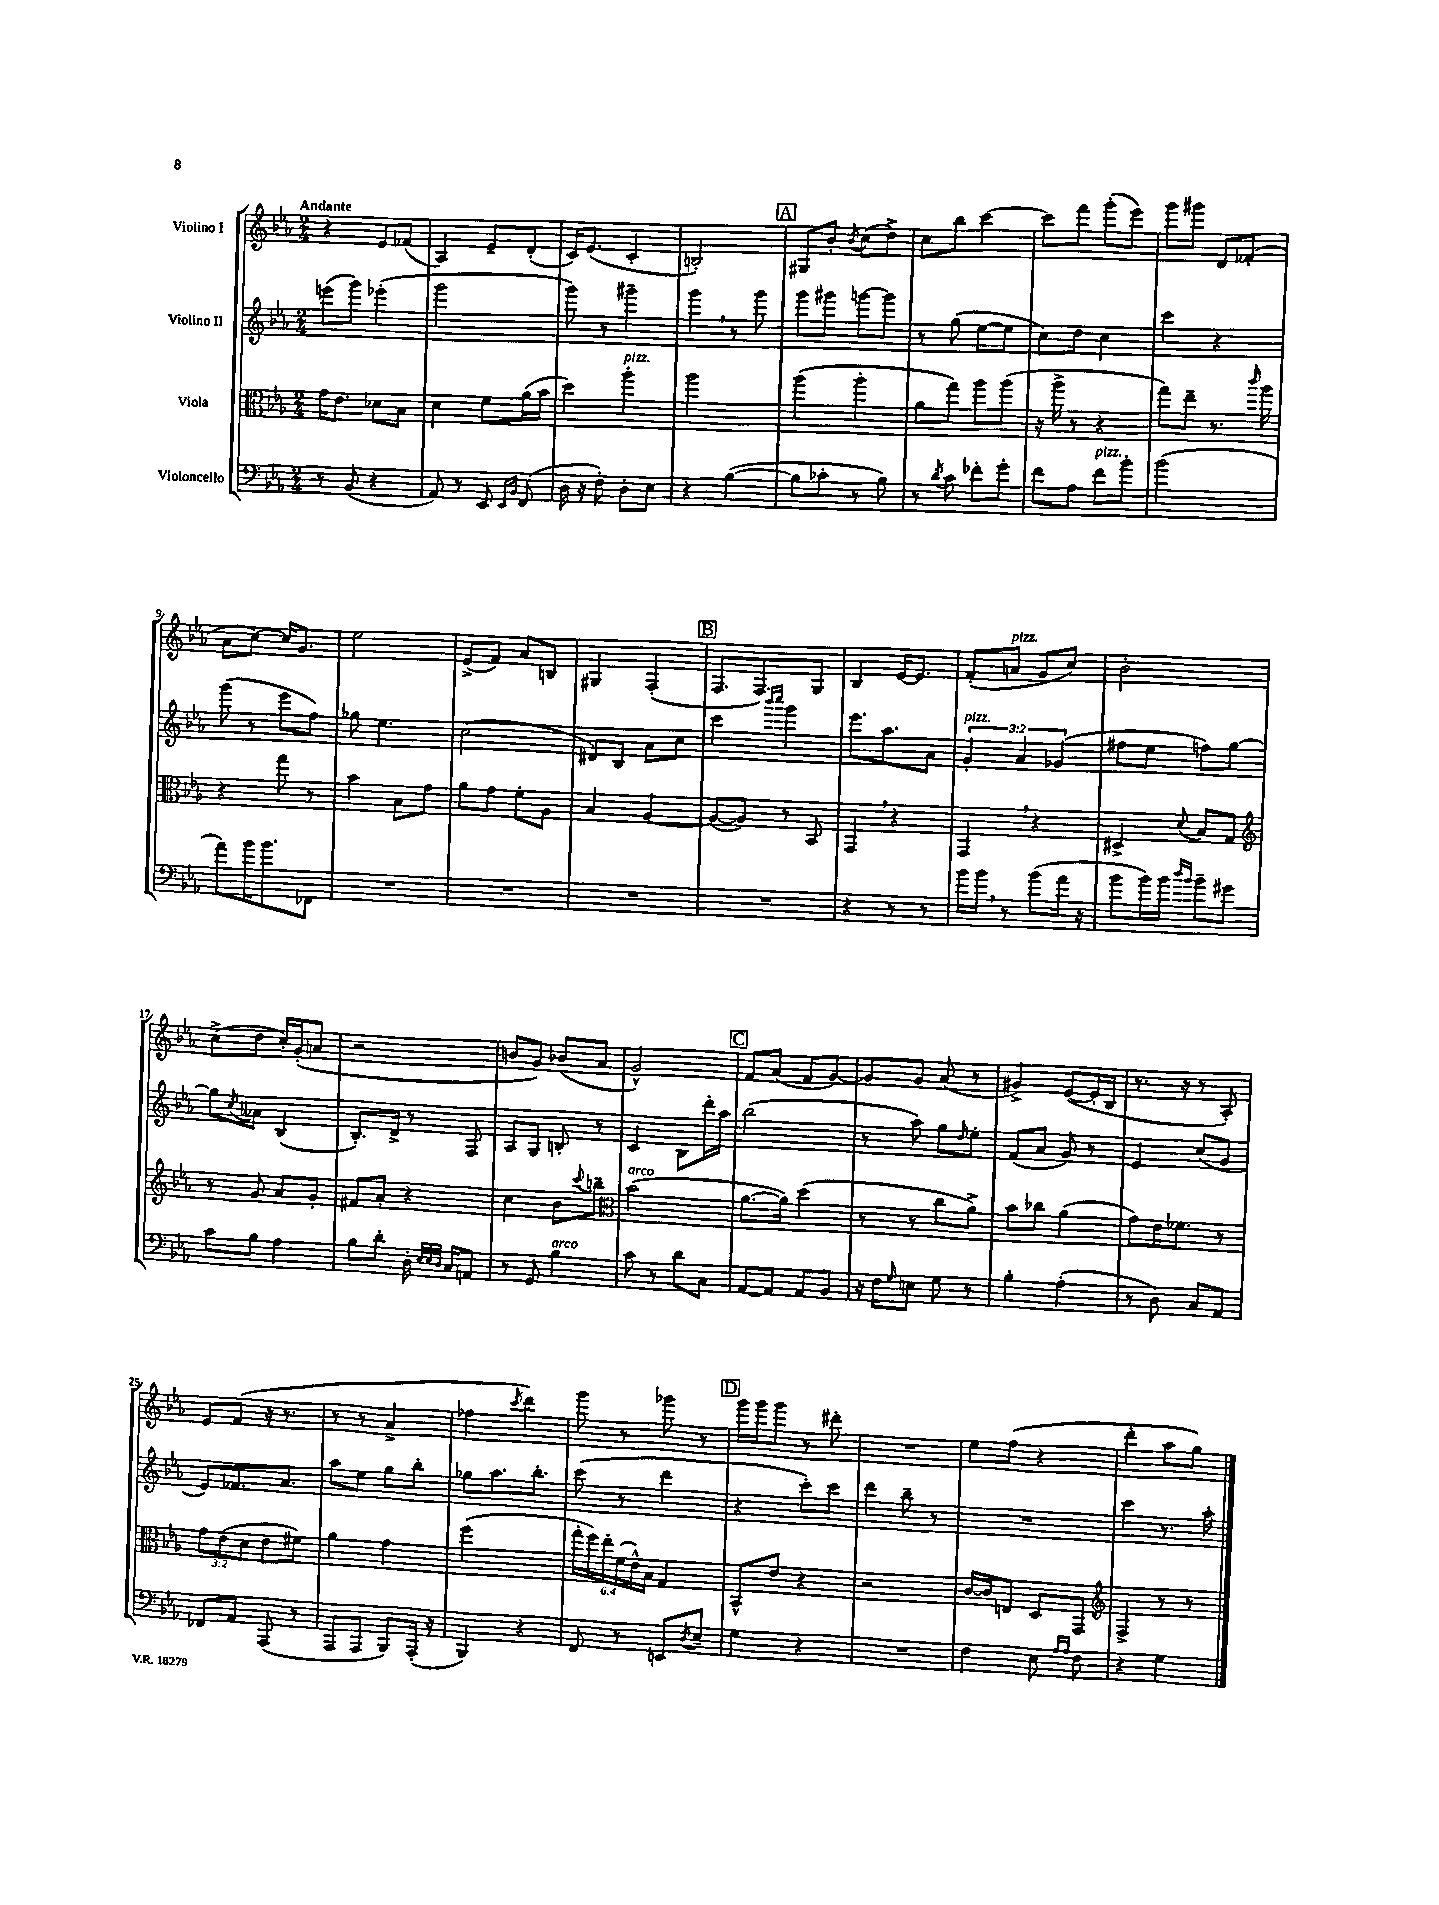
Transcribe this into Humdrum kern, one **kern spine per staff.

**kern	**kern	**kern	**kern
*staff4	*staff3	*staff2	*staff1
*clefF4	*clefC3	*clefG2	*clefG2
*k[b-e-a-]	*k[b-e-a-]	*k[b-e-a-]	*k[b-e-a-]
*M2/4	*M2/4	*M2/4	*M2/4
8r	16g\LK	(8eee\L	4r
.	8.e-\J	.	.
(8BB-/	.	8ggg\J)	.
4r	8d-\L	(4eee-'\	8e-/L
.	8B-\J	.	(8f-/J
=	=	=	=
8AA-/)	4d\	2ggg\	4A-/)
8r	.	.	.
8EE-/	8f\L	.	8e-~/L
16qqEE-/LL	.	.	.
16qqBB-/JJ	.	.	.
(8FF/	(16a-\L	.	(8d'/J
.	16b-\JJ	.	.
=	=	=	=
16D\	4dd\)	8ggg\)	16c/LK)
16r	.	.	(8.e-/J
8F'\)	.	8r	.
8D'\L	4aa-'\	4ggg#~\	4c'/
8E-\J	.	.	.
=	=	=	=
4r	2aa-\	4ggg\	2B'/)
([4B-\	.	8r	.
.	.	8ggg\	.
=	=	=	=
8B-\]L	(4aa-\	8ggg\L	8G#/L
8c-'\J	.	8ggg#\J	8b-'/J
.	.	.	8qb-/
8r	4aa-'\	[8ggg\L	(8cc\L
8B-\)	.	8ggg\]J	8dd^\J)
=	=	=	=
8r	8a-\L	8r	8cc\L
8qd/	.	.	.
8c\	8gg\J)	(8gg\	8bb-\J
8f-'\L	8aa-\L	[8ee-\L	[4ccc\
8g'\J	(8aa-\J	8ee-\]J	.
=	=	=	=
8f\L	16r	8cc\L)	8ccc\]L
.	16aa-^\	.	.
8A-\J	8r	8dd\J	8fff\J
8f\L	4r	4cc\	(8ggg'\L
8b-'\J	.	.	8eee-\J)
=	=	=	=
(2b-\	8gg\L)	4ccc\	8ggg\L
.	8ee-~\J	.	8ggg#\J
.	8.r	4r	8d/L
.	.	.	(8f-'/J
.	16qqccc/	.	.
.	16aa-\	.	.
=	=	=	=
8a-\L)	4r	(8ggg\	8a-\L
16b-\K	.	8r	[8cc\J)
8.b-\	.	.	.
.	8gg\	8eee-\L	16cc/]LK
.	.	.	8.g/J
8FF-\J	8r	8ff\J)	.
=	=	=	=
2r	4b-\	8gg-\	2ee-\
.	.	4.ee-\	.
.	8B-\L	.	.
.	8g\J	.	.
=	=	=	=
2r	8a-\L	(2cc\	(8e-^/L
.	8g\J	.	8f/J)
.	8f'\L	.	8a-/L
.	8A-\J	.	8B/J
=	=	=	=
2r	4B-/	8d#/L)	4G#/
.	.	8B-/J	.
.	[4A-/	8a-\L	(4F'/
.	.	8cc\J	.
=	=	=	=
2r	(8A-/_L	4ccc\	8.F/L
.	8A-/]J)	.	.
.	.	.	8.F/)
.	.	16qqbbb-/LL	.
.	.	16qqcccc/JJ	.
.	8r	4ggg\	.
.	8BB-/	.	8G/J
=	=	=	=
4r	4GG/	8.eee-\L	4B-/
.	.	8.aa-\	.
8r	4r	.	[16e-/LK
.	.	.	8.e-/]J
8r	.	8a-\J	.
=	=	=	=
16b-\LL	4GG/	6g'/	(8f'/L
16b-\JJ	.	.	.
8r	.	.	8a/J
.	.	6a-/	.
(8b-\L	4r	.	8g/L
.	.	(6g-/	.
16a-\Jk	.	.	8cc/J)
16r	.	.	.
=	=	=	=
8b-\L	4D#^/	8ff#\L	2b-'\
16b-\L)	.	8ee-\J	.
16b-\JJ	.	.	.
16qqdd/LL	.	.	.
16qqb-/JJ	8qqd/	.	.
8b-~\L	8B-/L	8ff\L)	.
8g#\J	8G/J	[8gg\J	.
=	=	=	=
*	*clefG2	*	*
8c\L	8r	8gg\]L	(8cc^\L
.	.	8qcc/	.
8B-\J	8g/	8a--\J	8dd\J
4A-\	8a-/L	(4B-/	16cc'/LL)
.	.	.	(16g'/J
.	8g'/J	.	8a/J
=	=	=	=
8B-\L	8f#/L	8.B-'/L)	2r
8d'\J	8a-'/J	.	.
.	.	16d^/Jk	.
16D'\	4r	8r	.
32qqE-/LLL	.	.	.
32qqE-/	.	.	.
32qqD/JJJ	.	.	.
16C/LK	.	.	.
8AA/J	.	8F/	.
=	=	=	=
8r	4cc\	8A-/L	8b/L
8GG/	.	8G/J	8g/J)
4B-\	8b-\L	8B'/	(8b-/L
.	8qqccc/	.	.
.	8bb~\J	8r	8a-/J
=	=	=	=
*	*clefC3	*	*
8c\	(2b-\	4c/	2g^^/)
8r	.	.	.
8d\L	.	8B-\L	.
8C\J	.	16ddd'\L	.
.	.	16aa-\JJ	.
=	=	=	=
[8AA-/L	[8.a-\L	(2bb-\	8f/L
8AA-/]J	.	.	(8a-/J
.	16a-\]Jk)	.	.
8AA-/L	(4dd\	.	8f/L
8BB-/J	.	.	[8g/J)
=	=	=	=
16r	8r	8r	8g/]L
16F\LK	.	.	.
16qqG/	.	.	.
8E\J	8r	8aa-\)	8g/J
8G\	8cc\L	8gg\L	(8a-/
.	.	16qqdd/	.
8r	8a-^\J)	8ee-'\J	8r
=	=	=	=
4B-'\	8b-\L	(8f/L	4g#^/)
.	8cc-\J	8a-/J	.
(4A-'\	(4a-\	8g/)	([8e-/L
.	.	8r	16e-'/]L
.	.	.	16B-/JJ
=	=	=	=
8r	8g\L)	4e-/	8.r
8D\)	16e-\K	.	.
.	8.f-\J	.	16r
8C/L	.	(8cc/L	8r
8AA-/J	8r	8g/J	8A-'/)
=	=	=	=
8FF-/L	12g\L	8e-/L)	8e-/L
.	(12e-\	.	.
8AA-/J	.	8.f-/	(8f/J
.	12d\J	.	.
(8AAA-/	8e-\L	.	16r
.	.	8.a-/J	8.r
8r	8f#\J)	.	.
=	=	=	=
8AAA-/L	4a-\	8aa-\L	8r
8AAA-/J	.	8ee-\J	8r
8BBB-/L)	4g\	8gg\L	4a-^/
(16AAA-'/Jk	.	8bb-'\J	.
16r	.	.	.
=	=	=	=
4BBB-/)	(2ff\	8gg-\L	4ff-\
.	.	8.aa-\	.
.	.	.	8qccc/
4r	.	.	4ddd\)
.	.	8.bb-'\J	.
=	=	=	=
8FF/	24gg'\LL	(8ccc\	8ggg\
.	24ff\)	.	.
.	24ee-'\	.	.
8r	(24f\	8r	8r
.	24e-^^\)	.	.
.	24B-\JJ	.	.
8EE/L	4G/	4ddd\	8ggg-\
8qD/	.	.	.
8E-~/J	.	.	8r
=	=	=	=
4G\	8BB-^^/L	4r	16ggg\LL
.	.	.	16ggg\J
.	8e-/J	.	8ggg\J
4r	4r	8ccc'\L)	8r
.	.	8ccc\J	8ddd#'\
=	=	=	=
2r	2r	4ddd\	2r
.	.	8bb-~\	.
.	.	8r	.
=	=	=	=
4F\	[16c/LL	2r	8ee-\L
.	16c/]J	.	.
.	8E/J	.	(8ff\J
8E-\	8D/L	.	4r
16qqA-/LL	.	.	.
16qqA-/JJ	.	.	.
8F\	8GG/J	.	.
=	=	=	=
*	*clefG2	*	*
4r	4F^/	4ccc\	4ddd'\
4G\	8r	8.r	8aa-\L
.	8r	.	8gg\J)
.	.	16aa-'\	.
==	==	==	==
*-	*-	*-	*-
